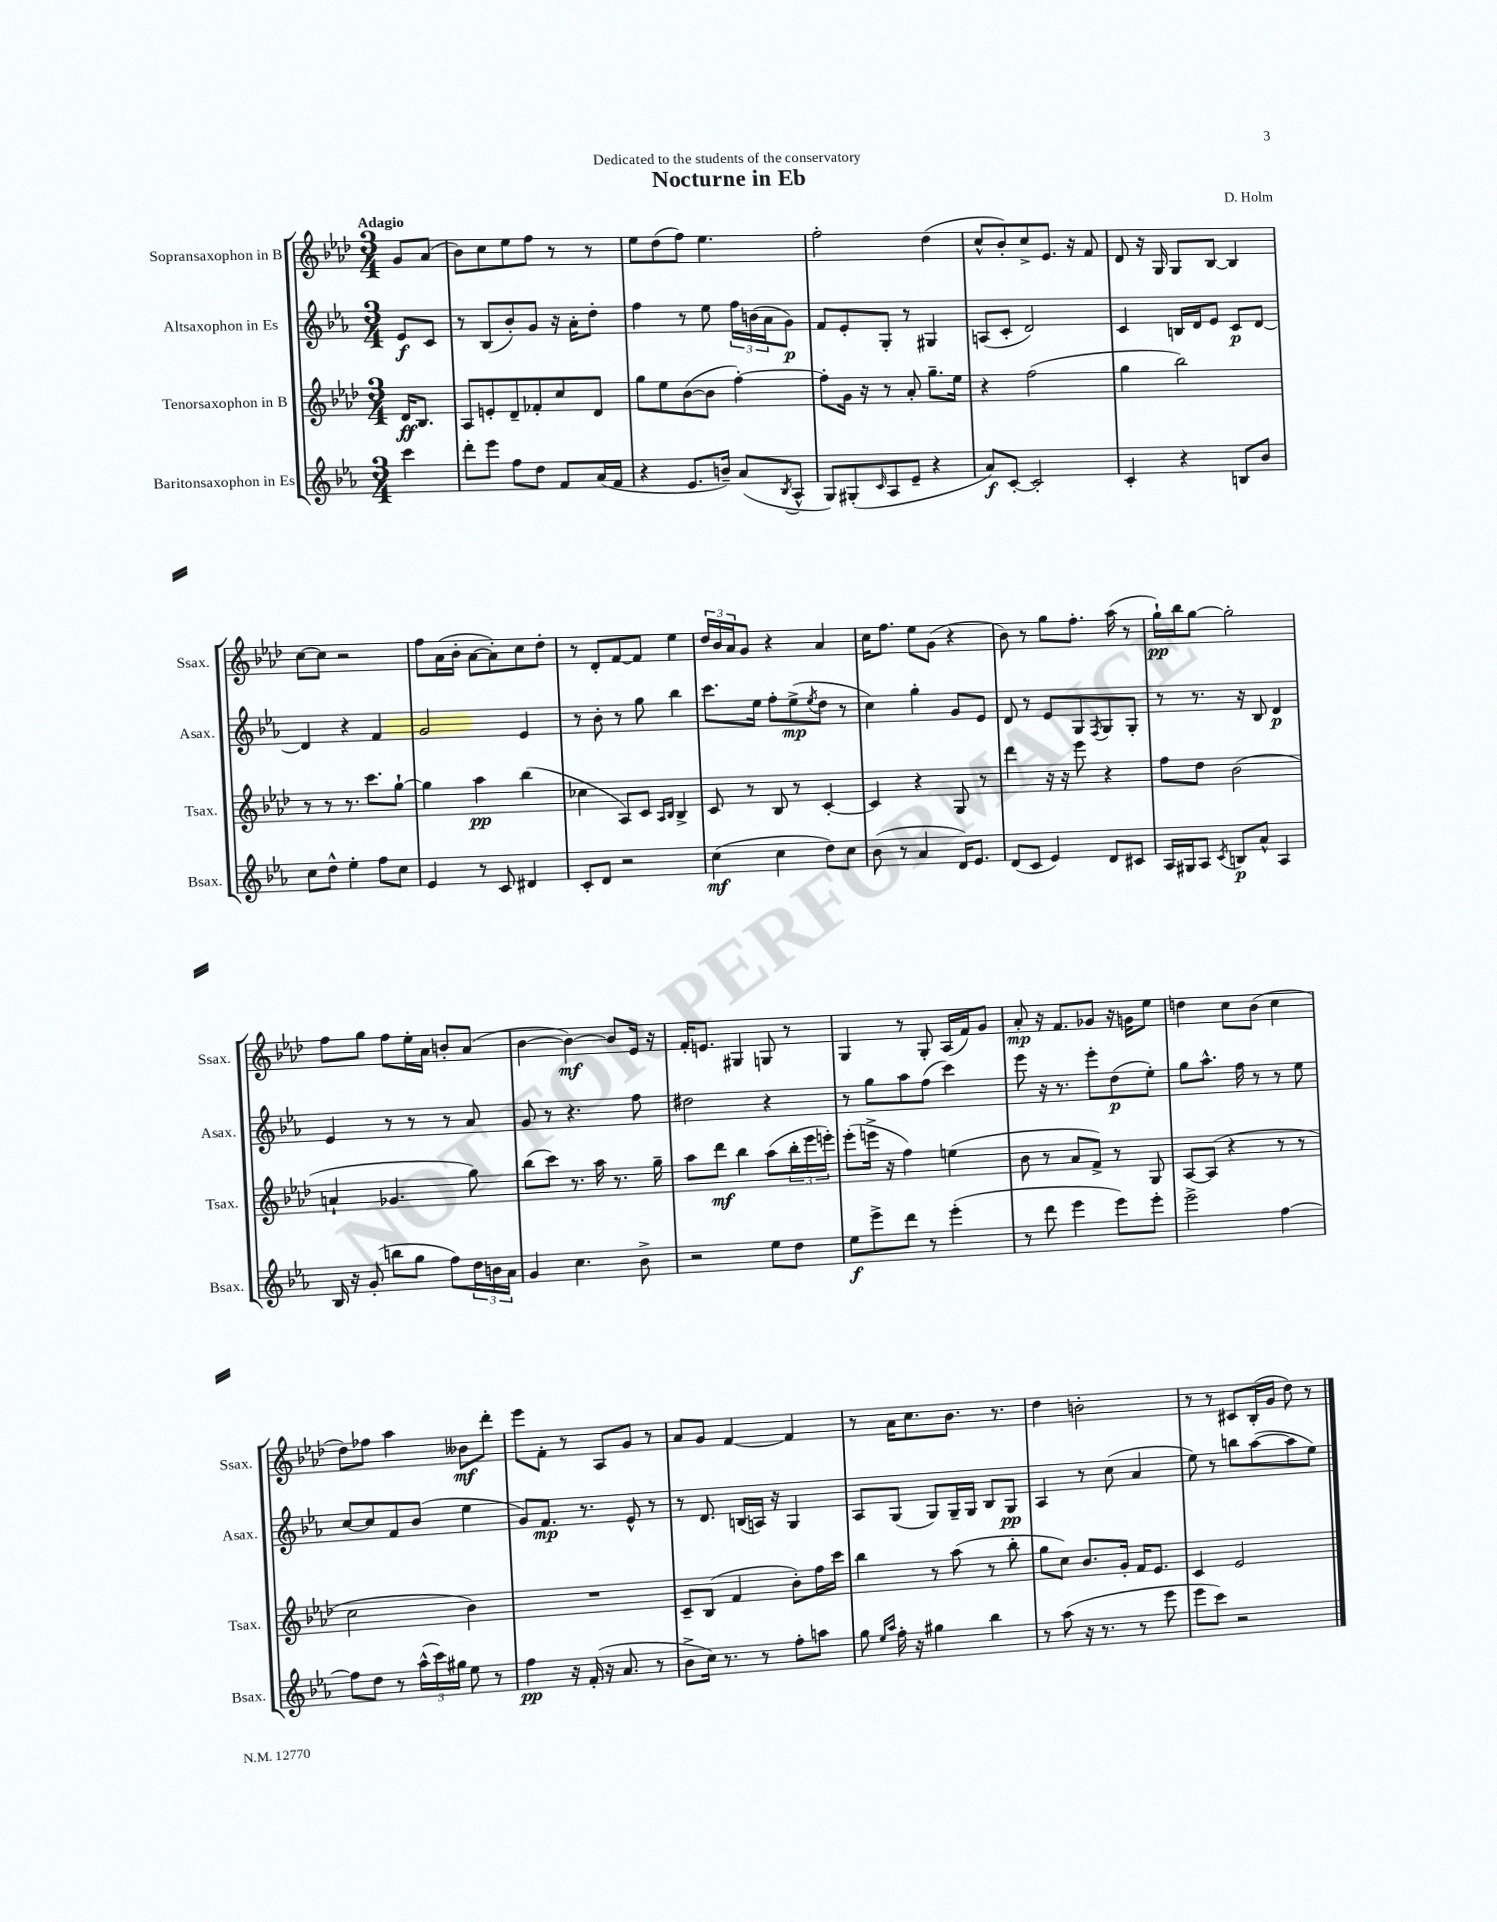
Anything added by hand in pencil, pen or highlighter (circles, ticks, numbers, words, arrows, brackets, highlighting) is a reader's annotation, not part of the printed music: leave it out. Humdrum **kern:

**kern	**dynam	**kern	**dynam	**kern	**dynam	**kern	**dynam
*part4	*part4	*part3	*part3	*part2	*part2	*part1	*part1
*staff4	*staff4	*staff3	*staff3	*staff2	*staff2	*staff1	*staff1
*I"Baritonsaxophon in Es	*	*I"Tenorsaxophon in B	*	*I"Altsaxophon in Es	*	*I"Sopransaxophon in B	*
*I'Bsax.	*	*I'Tsax.	*	*I'Asax.	*	*I'Ssax.	*
*clefG2	*	*clefG2	*	*clefG2	*	*clefG2	*
*k[b-e-a-]	*	*k[b-e-a-d-]	*	*k[b-e-a-]	*	*k[b-e-a-d-]	*
*M3/4	*	*M3/4	*	*M3/4	*	*M3/4	*
=	=	=	=	=	=	=	=
!	!	!	!	!	!	!LO:TX:a:B:t=Adagio	!
4ccc\	.	16d-/KL	ff	8e-/L	f	8g/L	.
.	.	8.B-/J	.	.	.	.	.
.	.	.	.	8c/J	.	(8a-/J	.
=1	=1	=1	=1	=1	=1	=1	=1
8ddd'\L	.	8A-/L	.	8r	.	8b-\L)	.
8eee-\J	.	8en'/	.	(8B-/L	.	8cc\	.
8ff\L	.	8d-~/	.	8b-'/)	.	8ee-\	.
8dd\J	.	8f-X'/	.	8g/J	.	8ff\J	.
8f/L	.	8cc/	.	16r	.	8r	.
.	.	.	.	16a-'\KL	.	.	.
(16a-/L	.	8d-/J	.	8dd'\J	.	8r	.
16f/JJ	.	.	.	.	.	.	.
=2	=2	=2	=2	=2	=2	=2	=2
4r	.	8gg\L	.	4ff\	.	8ee-\L	.
.	.	8ee-\	.	.	.	(8dd-\	.
8.e-/L	.	([8b-\	.	8r	.	8ff\J)	.
.	.	8b-\J]	.	8ee-\	.	4.ee-\	.
16bn~/Jk)	.	.	.	.	.	.	.
(8a-/L	.	[4ff'\)	.	24ff\LL	.	.	.
.	.	.	.	(24bn\	.	.	.
.	.	.	.	24a-\J	.	.	.
8qB-/	.	.	.	.	.	.	.
8A-^^/J	.	.	.	8g\J)	p	.	.
=3	=3	=3	=3	=3	=3	=3	=3
8G/L)	.	8ff'\L]	.	8f/L	.	2ff'\	.
(8G#X'/	.	16g\Jk	.	8e-'/	.	.	.
.	.	16r	.	.	.	.	.
16qqc/	.	.	.	.	.	.	.
8A-/	.	8r	.	8G'/J	.	.	.
8e-~/J	.	8a-'/	.	8r	.	.	.
4r	.	8.gg~\L	.	4G#X/	.	(4dd-\	.
.	.	16ee-\Jk	.	.	.	.	.
=4	=4	=4	=4	=4	=4	=4	=4
8a-/L)	f	4r	.	(8An/L	.	8cc^^/L	.
[8c'/J	.	.	.	8c'/J	.	8b-'/)	.
2c'/]	.	(2ff\	.	2d/)	.	8cc^/	.
.	.	.	.	.	.	8.e-/J	.
.	.	.	.	.	.	16r	.
.	.	.	.	.	.	8f/	.
=5	=5	=5	=5	=5	=5	=5	=5
4c'/	.	4gg\	.	4c/	.	8d-/	.
.	.	.	.	.	.	16r	.
.	.	.	.	.	.	16G/	.
4r	.	2bb-\)	.	16Bn/LL	.	8G/L	.
.	.	.	.	16d/J	.	.	.
.	.	.	.	8e-/J	.	[8B-/J	.
8Bn/L	.	.	.	8c/L	p	4B-/]	.
8b-/J	.	.	.	[8d/J	.	.	.
!!LO:LB:g=z
=6	=6	=6	=6	=6	=6	=6	=6
8cc\L	.	8r	.	4d/]	.	[8cc\L	.
8dd^^\J	.	8r	.	.	.	8cc\J]	.
4ee-'\	.	8.r	.	4r	.	2r	.
.	.	8.ccc\L	.	.	.	.	.
8ff\L	.	.	.	4f/	.	.	.
8cc\J	.	[8gg`\J	.	.	.	.	.
=7	=7	=7	=7	=7	=7	=7	=7
4e-/	.	4gg\]	.	2g/	.	8ff\L	.
.	.	.	.	.	.	(16a-\L	.
.	.	.	.	.	.	16b-'\JJ	.
8r	.	4aa-\	pp	.	.	[8a-\L	.
8c/	.	.	.	.	.	8a-'\])	.
4d#X/	.	(4bb-\	.	4e-/	.	8cc\	.
.	.	.	.	.	.	8dd-'\J	.
=8	=8	=8	=8	=8	=8	=8	=8
8c'/L	.	4cc-X\	.	8r	.	8r	.
8d/J	.	.	.	8b-'\	.	8d-'/L	.
2r	.	8A-/L)	.	8r	.	[8f/	.
.	.	8c/J	.	8gg\	.	8f/J]	.
.	.	16qqA-/LL	.	.	.	.	.
.	.	16qqB-/JJ	.	.	.	.	.
.	.	4B-^/	.	4bb-\	.	4ee-\	.
=9	=9	=9	=9	=9	=9	=9	=9
(4cc\	mf	8c/	.	8.ccc\L	.	24dd-/LL	.
.	.	.	.	.	.	24b-/	.
.	.	.	.	.	.	24a-/J	.
.	.	8r	.	.	.	8g/J	.
.	.	.	.	16ee-\Jk	.	.	.
4cc\	.	8B-/	.	8ff'\L	.	4r	.
.	.	8r	.	(8ee-^\	mp	.	.
.	.	.	.	8qee-/	.	.	.
8dd\L)	.	[4c'/	.	8dd\J	.	4a-/	.
8cc\J	.	.	.	8r	.	.	.
=10	=10	=10	=10	=10	=10	=10	=10
(8b-\	.	4c/]	.	4cc\)	.	16cc\KL	.
.	.	.	.	.	.	8.ff\J	.
8r	.	.	.	.	.	.	.
4a-/	.	4r	.	4gg'\	.	8ee-\L	.
.	.	.	.	.	.	(8g\J	.
16d/KL)	.	8G/	.	8g/L	.	4r	.
8.e-/J	.	.	.	.	.	.	.
.	.	8r	.	8e-/J	.	.	.
=11	=11	=11	=11	=11	=11	=11	=11
(8d/L	.	4ddd-\	.	8d/	.	8b-\)	.
8c/J	.	.	.	8r	.	8r	.
4e-/)	.	16r	.	8e-/L	.	8gg\L	.
.	.	16r	.	.	.	.	.
.	.	8eee-\	.	8G/	.	8.ff'\J	.
.	.	.	.	8qF/	.	.	.
8d/L	.	4r	.	8G/	.	.	.
.	.	.	.	.	.	(16aa-\	.
8c#X/J	.	.	.	8G'/J	.	8r	.
=12	=12	=12	=12	=12	=12	=12	=12
16A-/LL	.	8ff\L	.	8r	.	16gg`\LL)	pp
16G#X/J	.	.	.	.	.	16bb-\J	.
8A-/J	.	8dd-\J	.	8.r	.	[8gg\J	.
8qc/	.	.	.	.	.	.	.
8Bn/L	p	(2b-\	.	.	.	2gg'\]	.
.	.	.	.	16r	.	.	.
8a-^^/J	.	.	.	8B-/	.	.	.
4A-/	.	.	.	4d/	p	.	.
!!LO:LB:g=z
=13	=13	=13	=13	=13	=13	=13	=13
16B-/	.	4an`/	.	4e-/	.	8ff\L	.
16r	.	.	.	.	.	.	.
(8g'/	.	.	.	.	.	8gg\J	.
8bbn\L	.	4.g-X/	.	8r	.	8ff\L	.
8gg\J	.	.	.	8r	.	16ee-'\L	.
.	.	.	.	.	.	16a-\JJ	.
8ff\L)	.	.	.	8r	.	8bn'/L	.
24dd\L	.	8gg\)	.	8a-/	.	(8a-/J	.
24bn\	.	.	.	.	.	.	.
24a-\JJ	.	.	.	.	.	.	.
=14	=14	=14	=14	=14	=14	=14	=14
4g/	.	(8bb-\L	.	8g/	.	[4b-\	.
.	.	8ccc\J)	.	8r	.	.	.
4.cc\	.	8.r	.	4.r	.	4b-\_)	mf
.	.	16aa-\	.	.	.	.	.
.	.	8.r	.	.	.	8b-/L]	.
8b-^\	.	.	.	8ff\	.	16e-/Jk	.
.	.	16gg~\	.	.	.	16r	.
=15	=15	=15	=15	=15	=15	=15	=15
2r	.	8aa-\L	.	2dd#X\	.	16f'/KL	.
.	.	.	.	.	.	8.en/J	.
.	.	8ddd-\J	mf	.	.	.	.
.	.	4bb-\	.	.	.	4G#X/	.
8ee-\L	.	(8aa-\L	.	4r	.	8Gn/	.
8dd\J	.	24bb-'\L	.	.	.	8r	.
.	.	24eee-\	.	.	.	.	.
.	.	24eeen'\JJ)	.	.	.	.	.
=16	=16	=16	=16	=16	=16	=16	=16
8ee-\L	f	(8eee-'\L	.	8r	.	4G/	.
8eee-^\	.	16eeen^\Jk	.	8gg\L	.	.	.
.	.	16r	.	.	.	.	.
8ddd\J	.	4ff\)	.	8aa-\	.	8r	.
8r	.	.	.	(8ff\J	.	8G'/	.
(4eee-'\	.	(4een\	.	4ccc\)	.	(16A-/LL	.
.	.	.	.	.	.	16f/J)	.
.	.	.	.	.	.	8g/J	.
=17	=17	=17	=17	=17	=17	=17	=17
8r	.	8b-\	.	8eee-\	.	8a-'/	mp
8ddd\	.	8r	.	16r	.	16r	.
.	.	.	.	8.r	.	8.f/L	.
4eee-\	.	8a-/L	.	.	.	.	.
.	.	8f^/J)	.	8eee-'\L	.	8g-X/J	.
8eee-\L)	.	8r	.	(8dd\	p	16r	.
.	.	.	.	.	.	16gn\KL	.
8eee-'\J	.	8G/	.	8ee-'\J)	.	8ee-\J	.
=18	=18	=18	=18	=18	=18	=18	=18
2eee-^\	.	[8A-/L	.	8gg\L	.	4ddn\	.
.	.	(8A-/J]	.	8.aa-^^\J	.	.	.
.	.	4r	.	.	.	8cc\L	.
.	.	.	.	16ff\	.	.	.
.	.	.	.	8r	.	(8b-\J	.
[4ff\	.	8r	.	8r	.	4cc\	.
.	.	8r	.	8ee-\	.	.	.
!!LO:LB:g=z
=19	=19	=19	=19	=19	=19	=19	=19
8ff\L]	.	2cc\	.	[8cc/L	.	8dd-\L)	.
8dd\J	.	.	.	8cc/]	.	8ff-X\J	.
8r	.	.	.	8f/	.	4aa-\	.
(24aa-^^\LL	.	.	.	(8b-/J	.	.	.
24ccc\)	.	.	.	.	.	.	.
24gg#X\JJ	.	.	.	.	.	.	.
8ee-\	.	4b-\)	.	4ee-\	.	8b--X\L	mf
8r	.	.	.	.	.	8ddd-'\J	.
=20	=20	=20	=20	=20	=20	=20	=20
4ff\	pp	2.r	.	8g/L)	.	8eee-\L	.
.	.	.	.	8.f/J	mp	8f'\J	.
16r	.	.	.	.	.	8r	.
(16f'/	.	.	.	8.r	.	.	.
16r	.	.	.	.	.	8A-/L	.
8.a-/	.	.	.	.	.	.	.
.	.	.	.	8e-^^/	.	8g/J	.
8r	.	.	.	8r	.	8r	.
=21	=21	=21	=21	=21	=21	=21	=21
8b-^\L	.	8c~/L	.	8r	.	8a-/L	.
16cc\Jk)	.	(8B-/J	.	8.d/	.	8g/J	.
8.r	.	.	.	.	.	.	.
.	.	4f/	.	.	.	[4f/	.
.	.	.	.	(16Bn/LL	.	.	.
8r	.	.	.	16An/JJ)	.	.	.
.	.	.	.	16r	.	.	.
8ff'\L	.	8b-'\L)	.	4G/	.	4f/]	.
8aan\J	.	16ff\L	.	.	.	.	.
.	.	16ccc\JJ	.	.	.	.	.
=22	=22	=22	=22	=22	=22	=22	=22
8gg\	.	4bb-\	.	8A-/L	.	8r	.
16qqee-/LL	.	.	.	.	.	.	.
16qqaa-/JJ	.	.	.	.	.	.	.
16ff'\	.	.	.	(8G/J	.	16a-\KL	.
16r	.	.	.	.	.	8.cc\	.
4gg#X\	.	8r	.	8G/L)	.	.	.
.	.	(8aa-\	.	16G~/L	.	8.b-\J	.
.	.	.	.	16G/JJ	.	.	.
4bb-\	.	8r	.	8B-/L	.	.	.
.	.	.	.	.	.	8.r	.
.	.	8bb-'\	.	8G/J	pp	.	.
=23	=23	=23	=23	=23	=23	=23	=23
8r	.	8gg\L	.	4A-/	.	4dd-\	.
(8aa-\	.	8cc\J)	.	.	.	.	.
16r	.	8.b-/L	.	8r	.	2bn'\	.
8.r	.	.	.	.	.	.	.
.	.	.	.	(8cc\	.	.	.
.	.	16g'/Jk	.	.	.	.	.
8r	.	16f/KL	.	4a-/	.	.	.
.	.	8.e-/J	.	.	.	.	.
8eee-\	.	.	.	.	.	.	.
=24	=24	=24	=24	=24	=24	=24	=24
8eee-\L	.	4c/	.	8ee-\)	.	8r	.
8ccc\J)	.	.	.	8r	.	8r	.
2r	.	2e-/	.	8bbn\L	.	8c#X/L	.
.	.	.	.	([8aa-\	.	(16B-'/L	.
.	.	.	.	.	.	16g/JJ	.
.	.	.	.	8aa-\]	.	8dd-\)	.
.	.	.	.	8ee-\J)	.	8r	.
==	==	==	==	==	==	==	==
*-	*-	*-	*-	*-	*-	*-	*-
